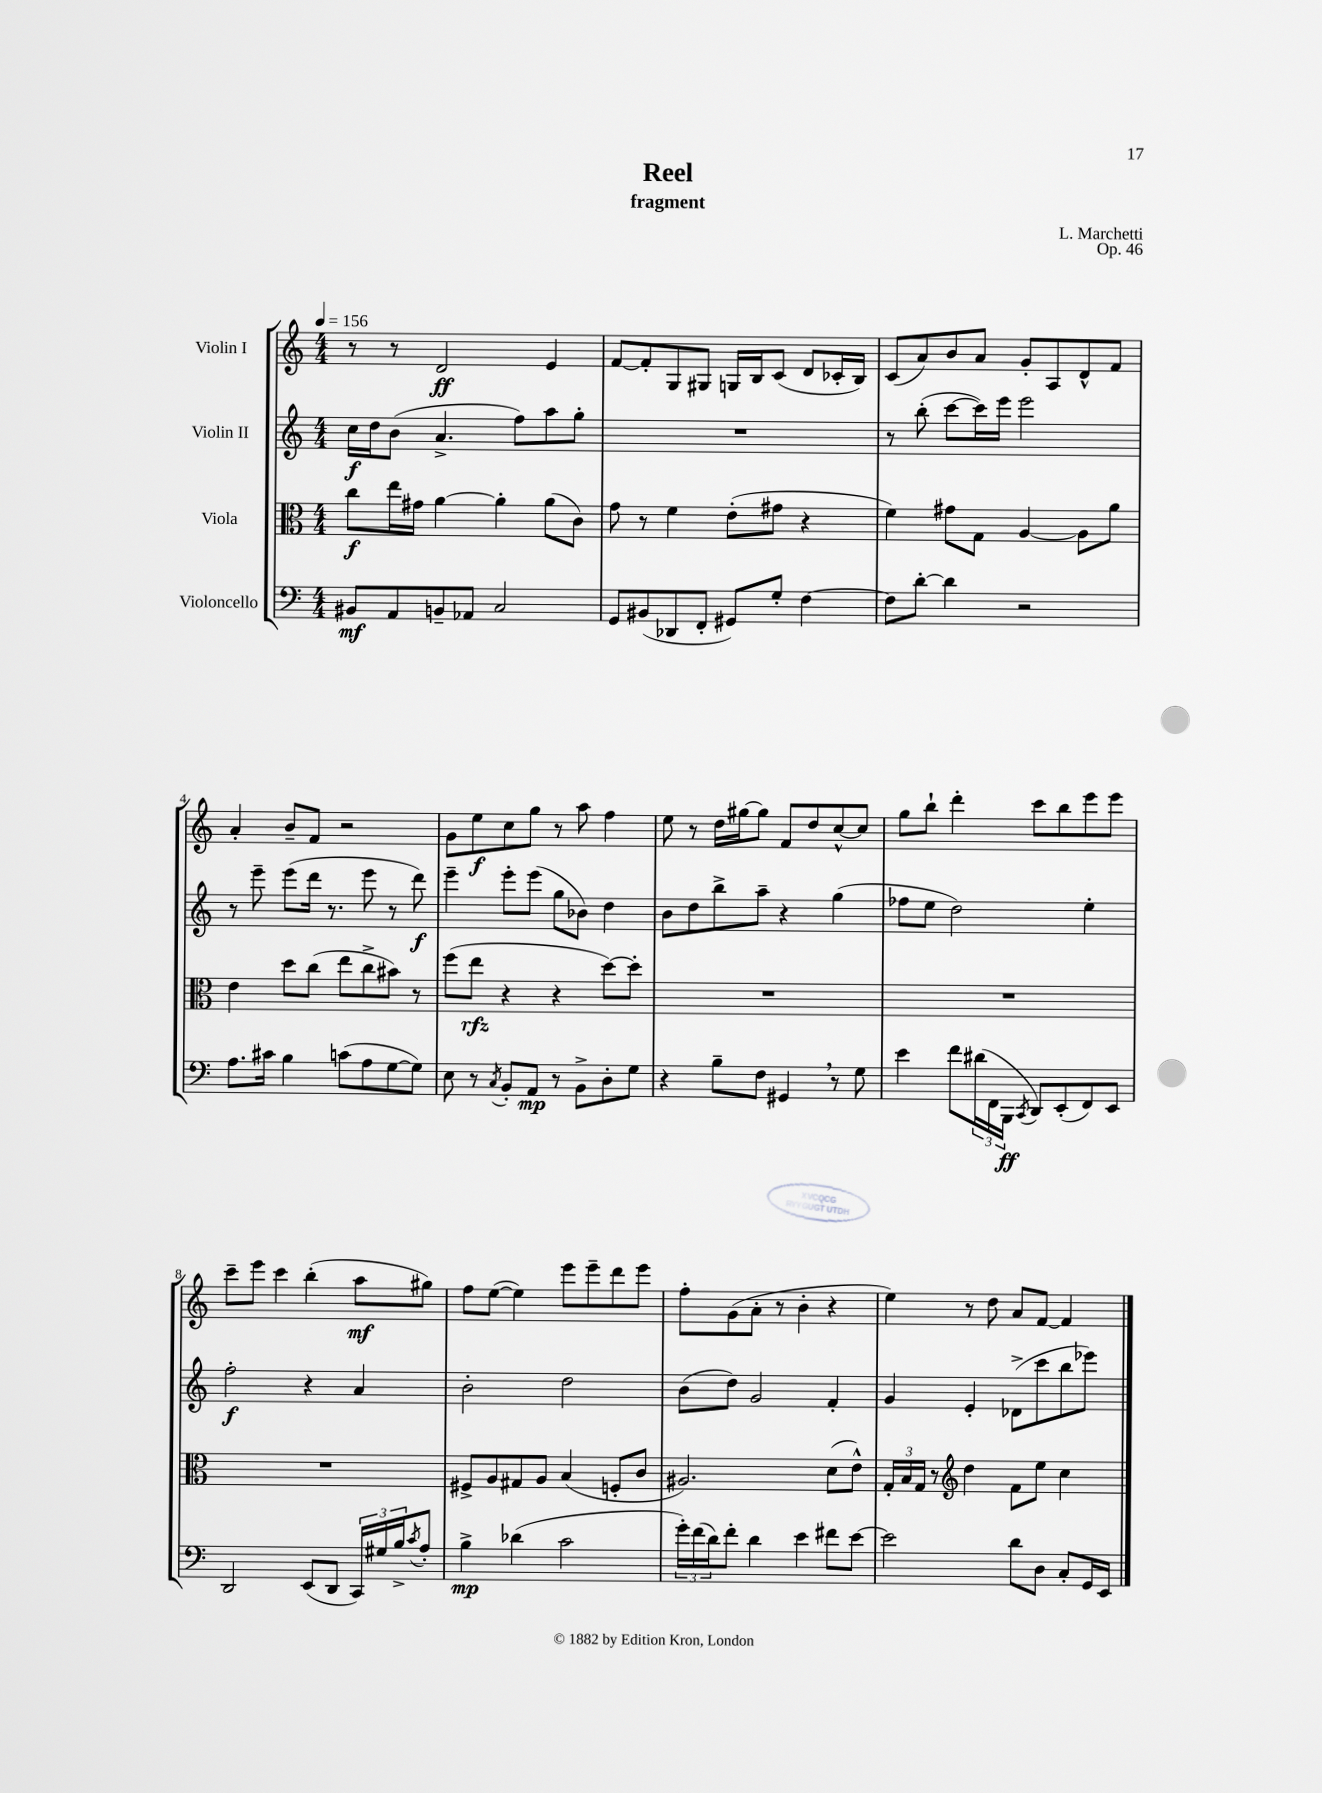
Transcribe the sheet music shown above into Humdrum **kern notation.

**kern	**dynam	**kern	**dynam	**kern	**dynam	**kern	**dynam
*part4	*part4	*part3	*part3	*part2	*part2	*part1	*part1
*staff4	*staff4	*staff3	*staff3	*staff2	*staff2	*staff1	*staff1
*I"Violoncello	*	*I"Viola	*	*I"Violin II	*	*I"Violin I	*
*clefF4	*	*clefC3	*	*clefG2	*	*clefG2	*
*k[]	*	*k[]	*	*k[]	*	*k[]	*
*M4/4	*	*M4/4	*	*M4/4	*	*M4/4	*
*MM156	*	*MM156	*	*MM156	*	*MM156	*
=1	=1	=1	=1	=1	=1	=1	=1
8BB#X/L	mf	8cc\L	f	16cc\LL	f	8r	.
.	.	.	.	16dd\J	.	.	.
8AA/	.	16ee\L	.	(8b\J	.	8r	.
.	.	16g#X\JJ	.	.	.	.	.
8BBn~/	.	[4a\	.	4.a^/	.	2d/	ff
8AA-X/J	.	.	.	.	.	.	.
2C/	.	4a'\]	.	.	.	.	.
.	.	.	.	8ff\L)	.	.	.
.	.	(8a\L	.	8aa\	.	4e/	.
.	.	8c\J)	.	8gg'\J	.	.	.
=2	=2	=2	=2	=2	=2	=2	=2
8GG/L	.	8g\	.	1r	.	[8f/L	.
(8BB#X/	.	8r	.	.	.	8f'/]	.
8DD-X/	.	4f\	.	.	.	8G/	.
8FF'/J	.	.	.	.	.	8G#X/J	.
8GG#X/L)	.	(8e'\L	.	.	.	16Gn/LL	.
.	.	.	.	.	.	16B/J	.
8G'/J	.	8g#X\J	.	.	.	(8c/J	.
[4F\	.	4r	.	.	.	8d/L	.
.	.	.	.	.	.	16c-X'/L	.
.	.	.	.	.	.	16B/JJ)	.
=3	=3	=3	=3	=3	=3	=3	=3
8F\L]	.	4f\)	.	8r	.	(8c/L	.
[8d'\J	.	.	.	(8bb'\	.	8a/)	.
4d\]	.	8g#X\L	.	[8ccc\L	.	8b/	.
.	.	8G\J	.	16ccc\L])	.	8a/J	.
.	.	.	.	16eee\JJ	.	.	.
2r	.	[4A/	.	2eee\	.	8g'/L	.
.	.	.	.	.	.	8A/	.
.	.	8A\L]	.	.	.	8d^^/	.
.	.	8a\J	.	.	.	8f/J	.
!!LO:LB:g=z
=4	=4	=4	=4	=4	=4	=4	=4
8.A\L	.	4e\	.	8r	.	4a'/	.
.	.	.	.	8eee~\	.	.	.
16c#X\Jk	.	.	.	.	.	.	.
4B\	.	8dd\L	.	(8eee\L	.	8b~/L	.
.	.	(8cc\J	.	16ddd\Jk	.	8f/J	.
.	.	.	.	8.r	.	.	.
(8cn\L	.	8ee\L	.	.	.	2r	.
8A\	.	8cc^\	.	8eee\	.	.	.
[8G\	.	8b#X\J)	.	8r	.	.	.
8G\J])	.	8r	.	8ddd\)	f	.	.
=5	=5	=5	=5	=5	=5	=5	=5
8E\	.	(8ff\L	.	4eee~\	.	8g\L	.
8r	.	8ee\J	rfz	.	.	8ee\	f
8qC/	.	.	.	.	.	.	.
8BB'/L	.	4r	.	8eee'\L	.	8cc\	.
8AA/J	mp	.	.	(8eee\J	.	8gg\J	.
8r	.	4r	.	8gg\L	.	8r	.
8BB^\L	.	.	.	8b-X\J)	.	8aa\	.
8D'\	.	[8dd\L)	.	4dd\	.	4ff\	.
8G\J	.	8dd'\J]	.	.	.	.	.
=6	=6	=6	=6	=6	=6	=6	=6
4r	.	1r	.	8b\L	.	8ee\	.
.	.	.	.	8dd\	.	8r	.
8B~\L	.	.	.	8bb^\	.	16dd\LL	.
.	.	.	.	.	.	[16gg#X\J	.
8F\J	.	.	.	8aa~\J	.	8gg#\J]	.
4GG#X,/	.	.	.	4r	.	8f/L	.
.	.	.	.	.	.	8dd/	.
8r	.	.	.	(4gg\	.	[8cc^^/	.
8G\	.	.	.	.	.	8cc/J]	.
=7	=7	=7	=7	=7	=7	=7	=7
4e\	.	1r	.	8ff-X\L	.	8gg\L	.
.	.	.	.	8ee\J	.	8bb`\J	.
8f\L	.	.	.	2dd\)	.	4ddd'\	.
(24d#X\L	.	.	.	.	.	.	.
24FF\	.	.	.	.	.	.	.
24BBB\JJ	ff	.	.	.	.	.	.
8qCC/	.	.	.	.	.	.	.
8DD/L)	.	.	.	.	.	8ccc\L	.
(8EE'/	.	.	.	.	.	8bb\	.
8FF/)	.	.	.	4ee'\	.	8eee\	.
8EE/J	.	.	.	.	.	8eee\J	.
!!LO:LB:g=z
=8	=8	=8	=8	=8	=8	=8	=8
2DD/	.	1r	.	2ff'\	f	8ccc~\L	.
.	.	.	.	.	.	8eee\J	.
.	.	.	.	.	.	4ccc\	.
(8EE/L	.	.	.	4r	.	(4bb'\	.
8DD/J	.	.	.	.	.	.	.
24CC/LL)	.	.	.	4a/	.	8aa\L	mf
24G#X/	.	.	.	.	.	.	.
24B^/J	.	.	.	.	.	.	.
8qc/	.	.	.	.	.	.	.
8A'/J	.	.	.	.	.	8gg#X\J)	.
=9	=9	=9	=9	=9	=9	=9	=9
4B^\	mp	8F#X^/L	.	2b'\	.	8ff\L	.
.	.	8A/	.	.	.	([8ee\J	.
(4d-X\	.	8G#X/	.	.	.	4ee\])	.
.	.	8A/J	.	.	.	.	.
2c\	.	(4B/	.	2dd\	.	8eee\L	.
.	.	.	.	.	.	8eee~\	.
.	.	8Fn'/L	.	.	.	8ddd\	.
.	.	8c/J	.	.	.	8eee\J	.
=10	=10	=10	=10	=10	=10	=10	=10
24g'\LL)	.	2.A#X/)	.	(8b\L	.	8ff'\L	.
(24f\	.	.	.	.	.	.	.
24d\J)	.	.	.	.	.	.	.
8f'\J	.	.	.	8dd\J)	.	(8g\	.
4d\	.	.	.	2g/	.	8a'\J	.
.	.	.	.	.	.	8r	.
4e\	.	.	.	.	.	4b'\	.
8f#X\L	.	(8d\L	.	4f'/	.	4r	.
[8e\J	.	8e^^\J)	.	.	.	.	.
=11	=11	=11	=11	=11	=11	=11	=11
2e\]	.	24G'/LL	.	4g/	.	4ee\)	.
.	.	24B/	.	.	.	.	.
.	.	24G/JJ	.	.	.	.	.
.	.	8r	.	.	.	.	.
*	*	*clefG2	*	*	*	*	*
.	.	4dd\	.	4e'/	.	8r	.
.	.	.	.	.	.	8dd\	.
8d\L	.	8f\L	.	(8d-X^\L	.	8a/L	.
8D\J	.	8ee\J	.	8ccc\	.	[8f/J	.
8C'/L	.	4cc\	.	8bb\	.	4f/]	.
16GG/L	.	.	.	8eee-X\J)	.	.	.
16EE/JJ	.	.	.	.	.	.	.
==	==	==	==	==	==	==	==
*-	*-	*-	*-	*-	*-	*-	*-
